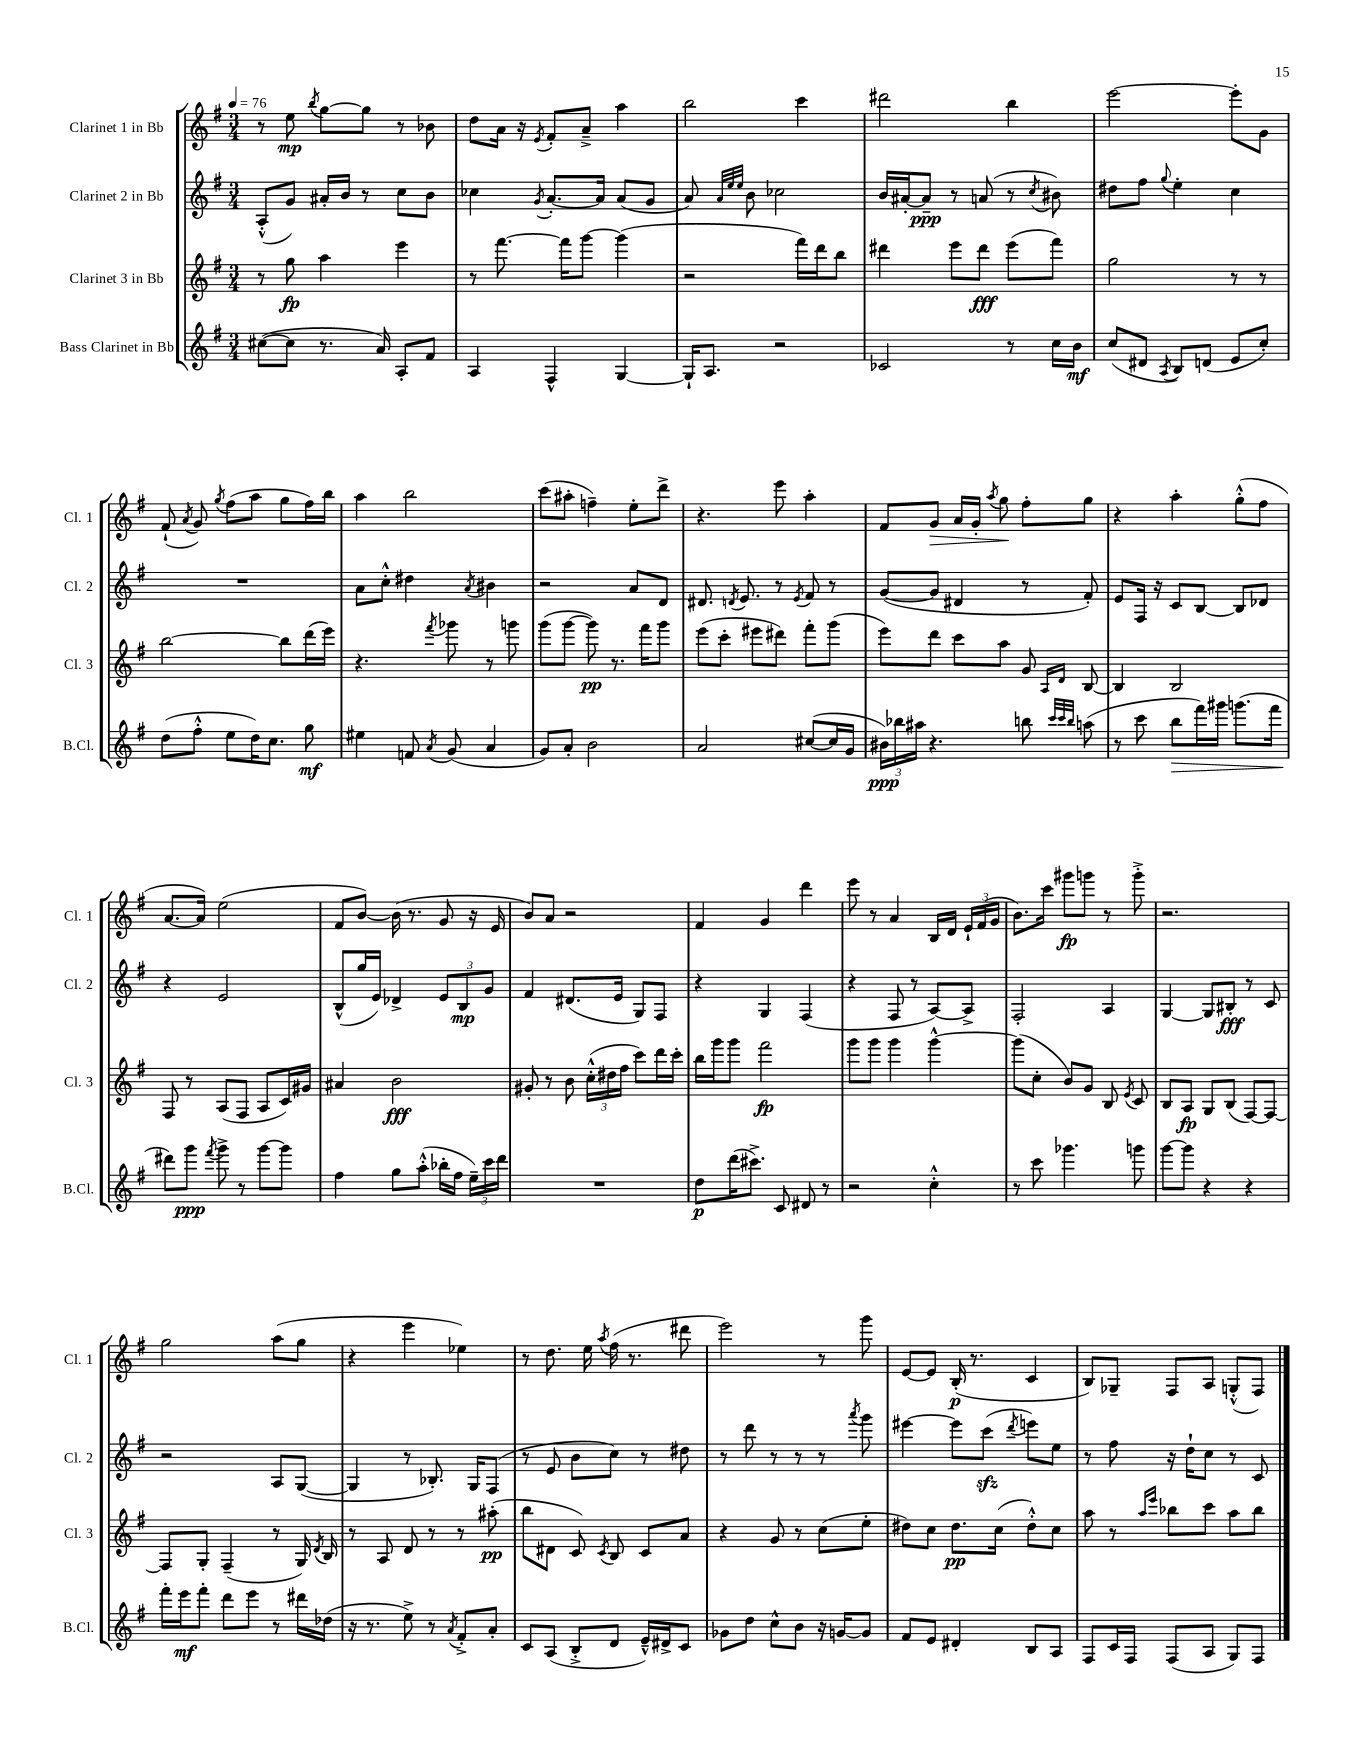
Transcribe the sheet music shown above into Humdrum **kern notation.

**kern	**kern	**kern	**kern
*staff4	*staff3	*staff2	*staff1
*clefG2	*clefG2	*clefG2	*clefG2
*k[f#]	*k[f#]	*k[f#]	*k[f#]
*M3/4	*M3/4	*M3/4	*M3/4
*MM76	*MM76	*MM76	*MM76
([8cc#	8r	(8A'^^	8r
8cc#]	8gg	8g)	8ee
.	.	.	8qbb
8.r	4aa	16a#'	[8gg
.	.	16b	.
.	.	8r	8gg]
16a)	.	.	.
8A'	4eee	8cc	8r
8f#	.	8b	8b-
=	=	=	=
4A	8r	4cc-	8dd
.	[8.fff#	.	16a
.	.	.	16r
.	.	8qg	8qe
4F#^^	.	[8.a'	8f#'
.	16fff#]	.	.
.	[8ggg	.	8a~^
.	.	16a]	.
[4G	(4ggg]	(8a	4aa
.	.	8g	.
=	=	=	=
16G`]	2r	8a)	2bb
8.A	.	.	.
.	.	32qqa	.
.	.	32qqee	.
.	.	32qqee	.
.	.	8b	.
2r	.	2cc-	.
.	16fff#)	.	4ccc
.	16ddd	.	.
.	8bb	.	.
=	=	=	=
2c-	4ddd#	16b	2ddd#
.	.	[16a#'	.
.	.	8a#~]	.
.	8eee	8r	.
.	8ddd#	(8a	.
8r	(8eee	8r	4bb
.	.	8qcc	.
16cc	8fff#)	8b#)	.
16b	.	.	.
=	=	=	=
(8cc	2gg	8dd#	[2eee
8d#	.	8ff#	.
8qA	.	8qqgg	.
8B)	.	4ee'	.
(8d	.	.	.
8e	8r	4cc	8eee']
8cc')	8r	.	8g
=	=	=	=
(8dd	[2bb	2.r	(8f#`
.	.	.	8qa
8ff#'^^	.	.	8g)
.	.	.	8qgg
8ee	.	.	(8ff#
16dd)	.	.	8aa
8.cc	.	.	.
.	8bb]	.	8gg
8gg	(16ddd	.	16ff#)
.	16eee)	.	16bb
=	=	=	=
4ee#	4.r	8a	4aa
.	.	8cc'^^	.
8f	.	4dd#	2bb
8qa	8qfff#	.	.
(8g	8ggg-	.	.
.	.	8qa	.
4a	8r	4b#	.
.	8ggg	.	.
=	=	=	=
8g)	(8ggg	2r	(8ccc
8a'	[8ggg	.	8aa#'
2b	8ggg])	.	4ff~)
.	8.r	.	.
.	.	8a	8ee'
.	16fff#	.	.
.	8ggg	8d	8ddd^
=	=	=	=
2a	(8eee	8.d#	4.r
.	8ccc'	.	.
.	.	8qd	.
.	.	8.e	.
.	8eee#	.	.
.	8ddd#)	8r	8eee
.	.	8qe	.
([8cc#	8fff#'	8f#	4aa'
16cc#]	(8ggg	8r	.
16g	.	.	.
=	=	=	=
24b#)	8eee)	([8g	8f#
24bb-	.	.	.
24aa#	.	.	.
4.r	8ddd	8g]	8g
.	8ccc	4d#	16a
.	.	.	16g'
.	.	.	8qaa
.	8aa	.	8gg
8bb	8g	8r	8ff#'
32qqccc	.	.	.
32qqccc	16qqA	.	.
32qqbb	16qqd	.	.
(8aa	[8B	8f#')	8gg
=	=	=	=
8r	4B]	8e	4r
8ccc	.	16F#	.
.	.	16r	.
8bb	2B	8c	4aa'
16fff#)	.	[8B	.
16ggg#	.	.	.
(8.ggg	.	8B]	(8gg'^^
.	.	8d-	8ff#
16fff#	.	.	.
=	=	=	=
8ddd#)	8F#	4r	[8.a
8ggg	8r	.	.
.	.	.	16a])
8qfff#	.	.	.
8ggg^	(8A	2e	(2ee
8r	8F#	.	.
[8ggg	8A	.	.
8ggg]	16c)	.	.
.	16g#	.	.
=	=	=	=
4ff#	4a#	(8B^^	8f#
.	.	16gg	[8b)
.	.	16e)	.
8gg	2b	4d-^	(16b]
.	.	.	8.r
(8aa'^^	.	.	.
16bb-'	.	12e	8g
16ff#	.	.	.
.	.	12B	.
24ee~)	.	.	16r
24ccc	.	12g	.
.	.	.	16e
24ddd	.	.	.
=	=	=	=
2.r	8g#'	4f#	8b)
.	8r	.	8a
.	8b	(8.d#	2r
.	(24cc'^^	.	.
.	24dd#	.	.
.	.	16e	.
.	24ff#	.	.
.	8ccc)	8G)	.
.	16ddd	8F#	.
.	16ccc'	.	.
=	=	=	=
8dd	16bb	4r	4f#
.	16ggg	.	.
(16ddd	8ggg	.	.
8.ccc#^)	.	.	.
.	2fff#	4G	4g
8c	.	.	.
8d#	.	(4F#	4ddd
8r	.	.	.
=	=	=	=
2r	8ggg	4r	8eee
.	8ggg	.	8r
.	4ggg	8F#	4a
.	.	8r	.
4cc'^^	[4ggg^^	[8A)	16B
.	.	.	16d
.	.	8A^]	24e`
.	.	.	(24f#
.	.	.	24g
=	=	=	=
8r	(8ggg]	2F#'	8.b)
8ccc	8cc'	.	.
.	.	.	16ccc
4.ggg-	8b)	.	8ggg#
.	8g	.	8ggg
.	8B	4A	8r
.	8qe	.	.
8ggg	8c	.	8ggg'^
=	=	=	=
[8ggg	8B	[4G	2.r
8ggg]	8A	.	.
4r	8G	8G]	.
.	(8B	8B#'	.
4r	[8F#)	8r	.
.	8F#_	8c	.
=	=	=	=
16fff#'	8F#]	2r	2gg
16eee	.	.	.
8fff#'	8G'	.	.
8ddd	(4F#~	.	.
8eee	.	.	.
8r	8r	8A	(8aa
16ddd#	16G)	([8G	8gg
.	8qd	.	.
(16dd-	16B	.	.
=	=	=	=
16r	8r	4G]	4r
8.r	.	.	.
.	8A	.	.
8ee^)	8d	8r	4eee
8r	8r	8.B-')	.
8qa	.	.	.
8f#'^	8r	.	4ee-)
.	.	16G	.
8a'	(8aa#'	(8F#	.
=	=	=	=
8c	8bb	8r	8r
(8A	8d#	8e	8.dd
8B'^	8c)	8b	.
.	.	.	16ee
.	8qc	.	8qaa
8d	8B	8cc)	(16ff#
.	.	.	8.r
16e~^^)	8c	8r	.
16d#^	.	.	.
8c	8a	8dd#	8ddd#
=	=	=	=
8g-	4r	8r	2eee)
8dd	.	8ddd	.
8cc^^	8g	8r	.
8b	8r	8r	.
16r	(8cc	8r	8r
[16g	.	.	.
.	.	8qaaa	.
8g]	8ee'	8ggg	8ggg
=	=	=	=
8f#	8dd#)	[4eee#	[8e
8e	8cc	.	8e]
4d#'	8.dd#	8eee#]	(16B'
.	.	.	8.r
.	.	(8ccc	.
.	(16cc	.	.
.	.	8qddd	.
8B	8dd#'^^)	8eee)	4c
8A	8cc	8ee	.
=	=	=	=
8F#	8aa	8r	8B)
16c	8r	8ff#	8G-~
16F#	.	.	.
.	16qqaa	.	.
.	16qqeee	.	.
(8F#	8bb-	16r	8F#
.	.	16dd`	.
8A	8ccc	8cc	8A
8G)	8aa	8r	(8G'^^
8F#	8bb-	8c	8F#)
==	==	==	==
*-	*-	*-	*-
